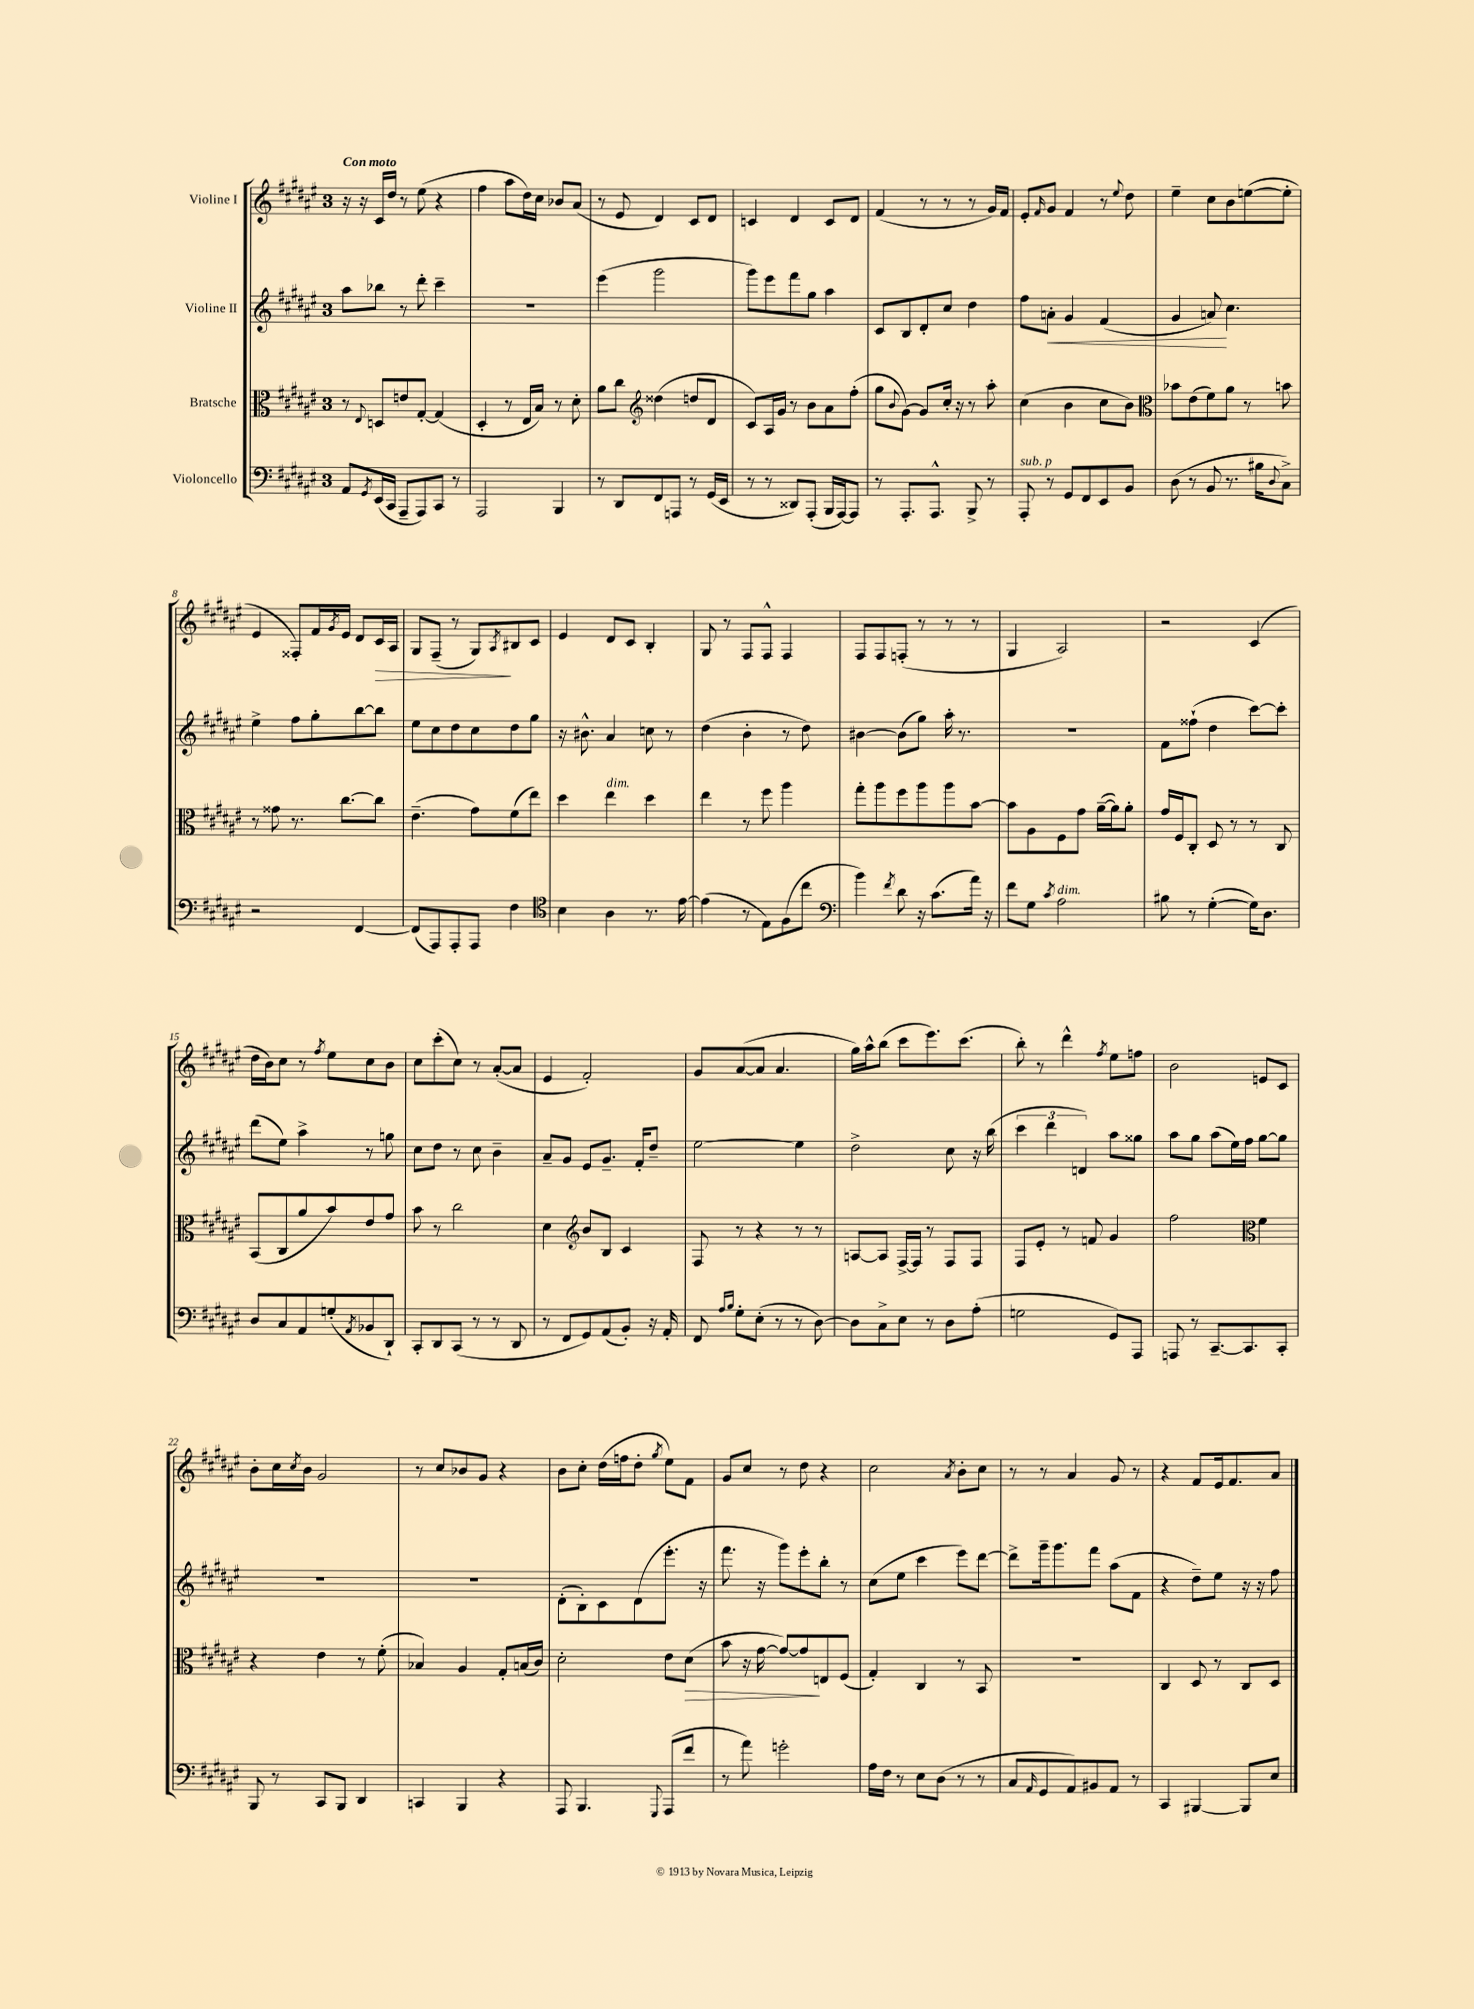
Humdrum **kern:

**kern	**kern	**kern	**kern
*staff4	*staff3	*staff2	*staff1
*clefF4	*clefC3	*clefG2	*clefG2
*k[f#c#g#d#a#e#]	*k[f#c#g#d#a#e#]	*k[f#c#g#d#a#e#]	*k[f#c#g#d#a#e#]
*M3/4	*M3/4	*M3/4	*M3/4
8AA#/L	8r	8aa#\L	16r
.	.	.	16r
8qGG#/	8qqE#/	.	.
(16EE#/L	8D/L	8bb-\J	16c#/LL
16CC#/JJ	.	.	16dd#/JJ
8AAA#~/L	8e/	8r	8r
8AAA#/)	[8G#'/J	8ddd#'\	(8ee#\
8CC#/J	(4G#/]	4ccc#~\	4r
8r	.	.	.
=	=	=	=
2AAA#/	4D#'/	2.r	4ff#\
.	8r	.	8aa#\L
.	16E#/LL	.	16dd#\L)
.	16B/JJ)	.	16cc#\JJ
4BBB/	8r	.	8b-/L
.	8d#'\	.	(8a#/J
=	=	=	=
8r	8a#\L	(4eee#\	8r
8DD#/L	8cc#\J	.	8e#/
*	*clefG2	*	*
8FF#/	(4dd##\	2ggg#\	4d#/)
8AAA/J	.	.	.
8r	8dd/L	.	8c#/L
(16GG#/LL	8d#/J	.	8d#/J
16EE#/JJ	.	.	.
=	=	=	=
8r	8c#/L)	8ggg#\L)	4c/
8r	16A#/L	8eee#\	.
.	16g#/JJ	.	.
8DD##/L)	8r	8fff#\	4d#/
(8AAA#'/J	8b\L	8gg#\J	.
16BBB/LL	8a#\	4aa#\	8c/L
[16AAA#/J)	.	.	.
8AAA#/]J	(8ff#'\J	.	8d#/J
=	=	=	=
8r	8gg#\L	8c#/L	(4f#/
.	8qqb/	.	.
8.AAA#'/L	[8g#\J)	8B/	.
.	8g#/]L	8d#'/	8r
8.AAA#^^/J	.	.	.
.	16cc#'/Jk	8cc#/J	8r
.	16r	.	.
8BBB^/	8r	4dd#\	8r
8r	8aa#'\	.	16g#/LL)
.	.	.	16f#/JJ
=	=	=	=
8AAA#'/	(4cc#\	8ff#\L	8e#'/L
.	.	.	16qqf#/
8r	.	8a'\J	8g#/J
8GG#/L	4b\	4g#/	4f#/
8FF#/	.	.	.
8EE#/	8cc#\L	(4f#/	8r
.	.	.	8qqee#/
8BB/J	8b\J)	.	8dd#\
=	=	=	=
*	*clefC3	*	*
(8D#\	8b-\L	4g#/	4ee#~\
8r	(8e#\	.	.
8BB/	8f#\)	8a/)	8cc#\L
8.r	8a#\J	4.cc#\	8b\
.	8r	.	([8ee\
16B#\LK	.	.	.
8qqD#/	.	.	.
8C#^\J)	8b\	.	8ee'\]J
=	=	=	=
2r	8r	4ee#^\	4e#/
.	8g##\	.	.
.	8.r	8ff#\L	8F##'/L)
.	.	8gg#'\	16f#/L
.	.	.	8qg#/
.	[8.cc#\L	.	16e#/JJ
[4FF#/	.	[8bb\	8d#/L
.	8cc#\]J	8bb\]J	16c#/L
.	.	.	16A#/JJ
=	=	=	=
(8FF#/]L	(4.e#~\	8ee#\L	8G#/L
8AAA#/)	.	8cc#\	(8F#~/J
8AAA#'/	.	8dd#\	8r
8AAA#/J	8g#\L)	8cc#\	8G#/L)
.	.	.	8qA#/
4F#\	(8f#\	8dd#\	8B#/
.	8ee#\J)	8gg#\J	8c#/J
=	=	=	=
*clefC4	*	*	*
4B\	4dd#\	16r	4e#/
.	.	8.b#^^\	.
4A#\	4ee#\	4a#/	8d#/L
.	.	.	8c#/J
8.r	4dd#\	8cc\	4B'/
.	.	8r	.
[16e#\	.	.	.
=	=	=	=
(4e#\]	4ee#\	(4dd#\	8G#/
.	.	.	8r
8r	8r	4b'\	8F#/L
8E#\L)	8ff#\	.	8F#^^/J
(8F#\	4aa#\	8r	4F#/
8cc#\J	.	8dd#\)	.
=	=	=	=
*clefF4	*	*	*
4b\)	8gg#'\L	[4b#\	8F#/L
.	8aa#\	.	8F#/
8qf#/	.	.	.
8d#\	8ff#\	(8b#\]L	(8F'/J
16r	8aa#\	8gg#\J)	8r
(8.c#\L	.	.	.
.	8aa#\	16aa#'\	8r
.	.	8.r	.
16a#\Jk)	[8b\J	.	8r
16r	.	.	.
=	=	=	=
8f#\L	8b\]L	2.r	4G#/
8G#\J	8A#\	.	.
8qc#/	.	.	.
2A#\	8F#\	.	2A#/)
.	8g#\J	.	.
.	([16a#~\LL	.	.
.	16a#\]J)	.	.
.	8a#'\J	.	.
=	=	=	=
8B#\	16g#/LL	8f#\L	2r
.	16F#/J	.	.
8r	8C#'/J	(8ff##`\J	.
([4G#'\	8D#/	4dd#\	.
.	8r	.	.
16G#\]LK)	8r	[8ccc#\L)	(4c#/
8.D#\J	.	.	.
.	8C#/	8ccc#'\]J	.
=	=	=	=
8D#/L	(8BB/L	(8ddd#\L	16dd#\LL
.	.	.	16b\J)
8C#/	8C#/	8ee#\J)	8cc#\J
8AA#/	8a#/	4aa#^\	8r
.	.	.	8qff#/
(8G'/	8b/)	.	8ee#\L
8qAA#/	.	.	.
8BB-/	8e#/	8r	8cc#\
8DD#`/J)	8g#/J	8gg\	8b\J
=	=	=	=
8CC#'/L	8b\	8cc#\L	8cc#\L
8DD#/	8r	8dd#\J	(8ccc#'\
(8CC#/J	2cc#\	8r	8cc#\J)
8r	.	8cc#\	8r
8r	.	4b~\	([8a#'/L
8DD#/	.	.	8a#/]J
=	=	=	=
8r	4d#\	8a#~/L	4e#/
8FF#/L	.	8g#/J	.
*	*clefG2	*	*
8GG#/)	8b/L	8e#/L	2f#'/)
(8AA#/	8B/J	8.g#~/J	.
8BB'/J)	4c#/	.	.
.	.	16f#'/LK	.
16r	.	8dd#~/J	.
16AA#'/	.	.	.
=	=	=	=
8FF#/	8F#/	[2ee#\	8g#/L
16qqA#/LL	.	.	.
16qqB/JJ	.	.	.
8G#'\L	8r	.	([8a#/
(8E#'\J	4r	.	8a#/]J
8r	.	.	4.a#/
8r	8r	4ee#\]	.
[8D#\)	8r	.	.
=	=	=	=
8D#\]L	[8A/L	2dd#^\	16gg#\LL)
.	.	.	16aa#^^\J
8C#^\	8A/]J	.	(8bb\J
8E#\J	[16F#^/LL	.	8ccc#\L
.	16F#/]JJ	.	.
8r	8r	.	8.eee#\)
8D#\L	8F#/L	8cc#\	.
.	.	.	(8.ccc#\J
(8A#'\J	8F#/J	16r	.
.	.	(16bb\	.
=	=	=	=
2G\	8F#/L	6ccc#\	8bb'\)
.	8e#'/J	.	8r
.	.	6ddd#\	.
.	8r	.	4ddd#^^\
.	.	6d/)	.
.	8f/	.	.
.	.	.	8qff#/
8GG#/L)	4g#/	8aa#\L	8ee#\L
8AAA#/J	.	8gg##\J	8ff\J
=	=	=	=
8AAA/	2ff#\	8aa#\L	2b\
8r	.	8gg#\J	.
[8.CC#~/L	.	(8aa#\L	.
.	.	16ee#\L)	.
8.CC#/]	.	16ff#\JJ	.
*	*clefC3	*	*
.	4f#\	[8gg#\L	8e/L
8CC#'/J	.	8gg#\]J	8c#/J
=	=	=	=
8BBB/	4r	2.r	8b'\L
8r	.	.	16cc#\L
.	.	.	8qcc#/
.	.	.	16b\JJ
8CC#/L	4e#\	.	2g#/
8BBB/J	.	.	.
4DD#/	8r	.	.
.	(8f#'\	.	.
=	=	=	=
4CC/	4B-/)	2.r	8r
.	.	.	8cc#/L
4BBB/	4A#/	.	8b-/
.	.	.	8g#/J
4r	8G#'/L	.	4r
.	(16B/L	.	.
.	16c#/JJ)	.	.
=	=	=	=
8AAA#/	2d#'\	(8d#'\L	8b\L
4.BBB/	.	8B'\)	8cc#'\J
.	.	8c#\	(16dd#\LL
.	.	.	16ff\J
.	.	(8d#\	8dd#'\J
8qqGGG#/	.	.	8qgg#/
(8AAA#/L	8e#\L	8.eee#'\J	8ee#\L)
8f#/J	(8d#\J	.	8f#\J
.	.	16r	.
=	=	=	=
8r	8b\	8.fff#\	8g#/L
8a#\)	16r	.	8cc#/J
.	[16g#\	16r	.
2g'\	8g#/_L)	8ggg#\L)	8r
.	8g#/]	8eee#'\	8dd#\
.	8E/	8bb'\J	4r
.	(8F#/J	8r	.
=	=	=	=
16A#\LL	4G#'/)	(8cc#\L	2cc#\
16F#\JJ	.	.	.
8r	.	8ee#\J	.
8E#\L	4C#/	4ccc#\	.
(8D#\J	.	.	.
.	.	.	8qa#/
8r	8r	8eee#\L)	8b'\L
8r	8BB/	[8ddd#\J	8cc#\J
=	=	=	=
8C#/L	2.r	8ddd#^\]L	8r
16qqAA#/	.	.	.
8GG#/	.	16ggg#~\k	8r
.	.	8.ggg#\	.
8AA#/)	.	.	4a#/
8BB#/	.	8fff#\J	.
8AA#/J	.	(8aa#\L	8g#/
8r	.	8f#\J	8r
=	=	=	=
4CC#/	4C#/	4r	4r
[4BBB#/	8D#/	8dd#~\L)	8f#/L
.	8r	8ee#\J	16e#/k
.	.	.	8.f#/
8BBB#/]L	8C#/L	16r	.
.	.	16r	.
8E#/J	8D#/J	8ff#\	8a#/J
==	==	==	==
*-	*-	*-	*-
